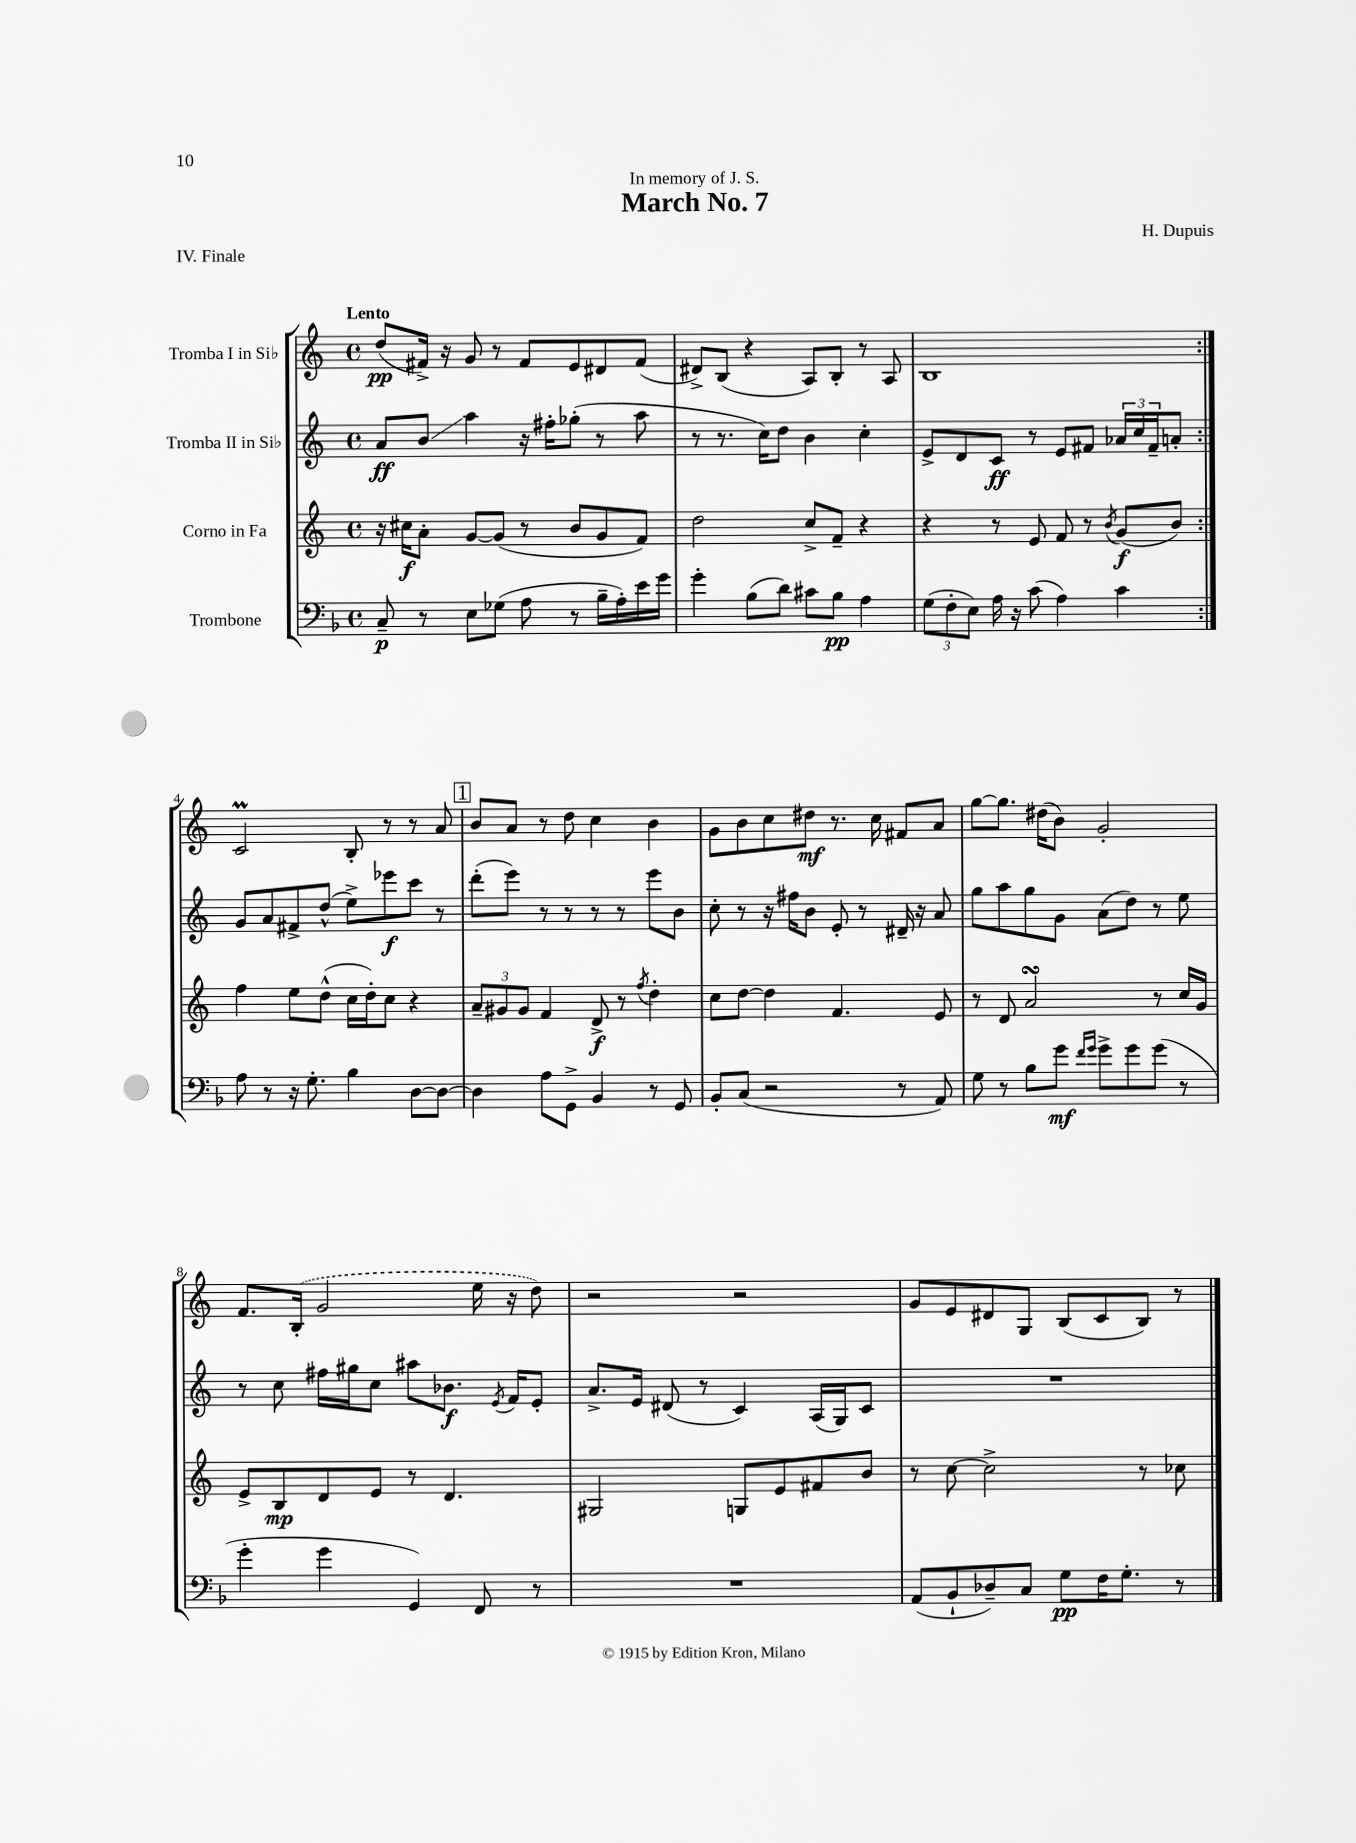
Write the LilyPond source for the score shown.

\header { title = "March No. 7" composer = "H. Dupuis" dedication = "In memory of J. S." piece = "IV. Finale" }
<<
\new StaffGroup <<
\new Staff = "s0" \with { instrumentName = "Tromba I in Sib" } {
    \clef treble \key c \major \defaultTimeSignature \time 4/4 \tempo "Lento"
    \repeat volta 2 { d''8\pp( fis'16->) r16 g'8 r8 fis'8 e'8 dis'8 fis'8( |
    dis'8->) b8( r4 a8) b8-. r8 a8 |
    b1 | }
    c'2\prall b8-. r8 r8 a'8 |
    \mark \markup { \box "1" } b'8 a'8 r8 d''8 c''4 b'4 |
    g'8 b'8 c''8 dis''8\mf r8. c''16 fis'8 a'8 |
    g''8~ g''8. dis''16( b'8) g'2-. |
    f'8. \once \slurDashed b16-.( g'2 e''16 r16 d''8) |
    r2 r2 |
    g'8 e'8 dis'8 g8 b8( c'8 b8) r8 \bar "|." |
}
\new Staff = "s1" \with { instrumentName = "Tromba II in Sib" } {
    \clef treble \key c \major \defaultTimeSignature \time 4/4
    \repeat volta 2 { a'8\ff b'8\glissando a''4 r16 fis''16-. ges''8-.( r8 a''8 |
    r8 r8. c''16) d''8 b'4 c''4-. |
    e'8-> d'8 c'8\ff r8 e'8 fis'8 \tuplet 3/2 { aes'16 c''16 fis'16-- } a'8-. | }
    g'8 a'8 fis'8-> d''8-^( e''8->) ees'''8\f c'''8 r8 |
    \mark \markup { \box "1" } d'''8-.( e'''8) r8 r8 r8 r8 e'''8 b'8 |
    c''8-. r8 r16 fis''16 b'8 e'8-. r8 dis'16-- r16 a'8 |
    g''8 a''8 g''8 g'8 a'8( d''8) r8 e''8 |
    r8 c''8 fis''16 gis''16 c''8 ais''8 bes'8.\f \acciaccatura { e'8 } f'16 e'8-. |
    a'8.-> e'16 dis'8( r8 c'4) a16( g16) c'8 |
    R1 \bar "|." |
}
\new Staff = "s2" \with { instrumentName = "Corno in Fa" } {
    \clef treble \key c \major \defaultTimeSignature \time 4/4
    \repeat volta 2 { r16 cis''16\f a'8-. g'8~ g'8( r8 b'8 g'8 f'8) |
    d''2 c''8-> f'8-- r4 |
    r4 r8 e'8 f'8 r8 \acciaccatura { b'8 } g'8\f( b'8) | }
    f''4 e''8 d''8-^( c''16 d''16-.) c''8 r4 |
    \mark \markup { \box "1" } \tuplet 3/2 { a'8-- gis'8 gis'8 } f'4 d'8->\f r8 \acciaccatura { f''8 } d''4-. |
    c''8 d''8~ d''4 f'4. e'8 |
    r8 d'8 a'2\turn r8 c''16 g'16 |
    e'8-> b8\mp d'8 e'8 r8 d'4. |
    gis2 g8 e'8 fis'8 b'8 |
    r8 c''8~ c''2-> r8 ces''8 \bar "|." |
}
\new Staff = "s3" \with { instrumentName = "Trombone" } {
    \clef bass \key f \major \defaultTimeSignature \time 4/4
    \repeat volta 2 { c8--\p r8 e8 ges8( a8 r8 bes16-- a16-.) e'16 g'16 |
    g'4-. bes8( d'8) cis'8 bes8\pp a4 |
    \tuplet 3/2 { g8( f8-. e8) } a16 r16 c'8( a4) c'4 | }
    a8 r8 r16 g8.-. bes4 d8~ d8~ |
    \mark \markup { \box "1" } d4 a8 g,8-> bes,4 r8 g,8 |
    bes,8-. c8( r2 r8 a,8) |
    g8 r8 bes8 g'8\mf \grace { f'16 g'16 } g'8-> g'8 g'8( r8 |
    g'4-. g'4 g,4) f,8 r8 |
    R1 |
    a,8( bes,8-! des8--) c8 g8\pp f16 g8.-. r8 \bar "|." |
}
>>
>>
